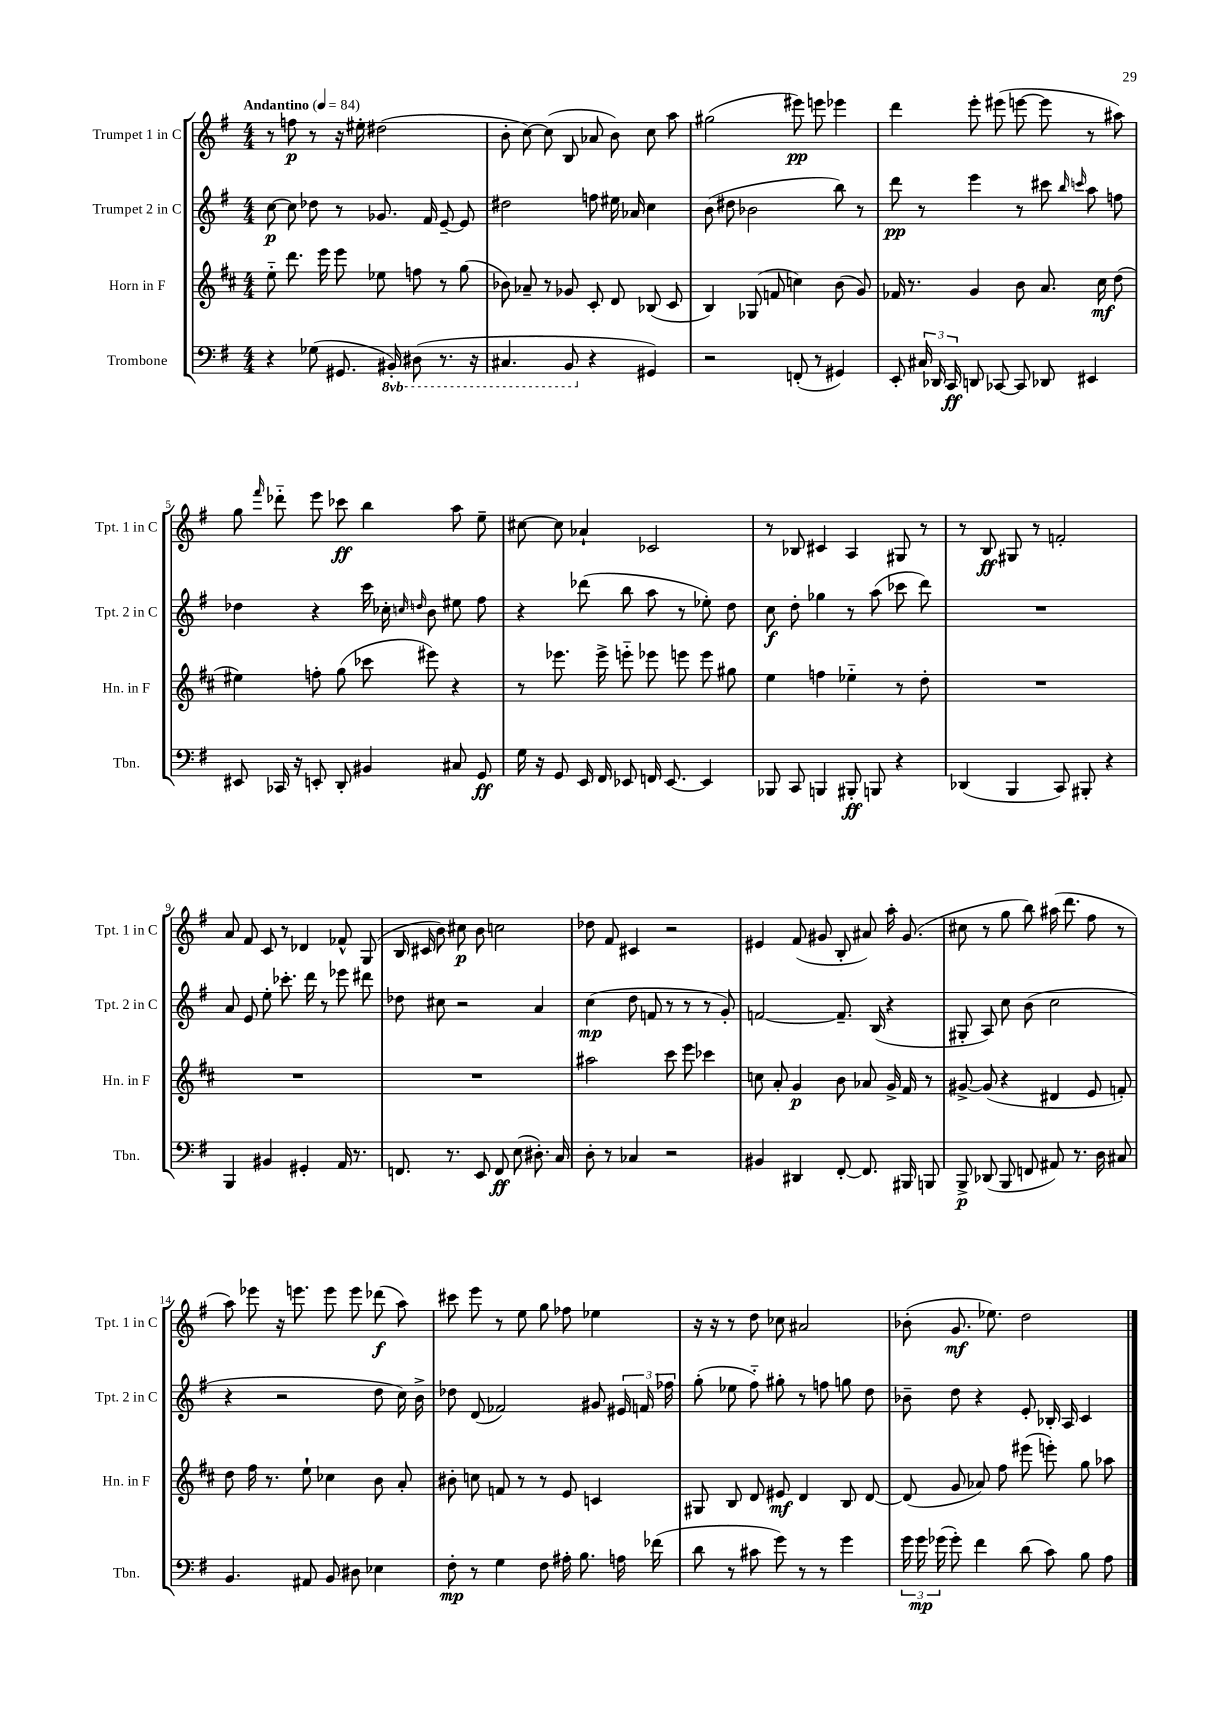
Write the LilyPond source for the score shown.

<<
\new StaffGroup <<
\new Staff = "s0" \with { instrumentName = "Trumpet 1 in C" shortInstrumentName = "Tpt. 1 in C" } {
    \clef treble \key g \major \numericTimeSignature \time 4/4 \tempo "Andantino" 4 = 84
    \autoBeamOff r8 f''8\p r8 r16 eis''16-. dis''2( |
    b'8-. c''8~) c''8( b8 aes'8 b'8) c''8 a''8 |
    gis''2( eis'''8\pp) e'''8 ees'''4 |
    d'''4 e'''8-. eis'''8( e'''8~ e'''8 r8 ais''8) |
    g''8 \grace { fis'''16 } des'''8-_ e'''8 ces'''8\ff b''4 a''8 e''8-- |
    cis''8~ cis''8 aes'4-! ces'2 |
    r8 bes8 cis'4 a4 gis8 r8 |
    r8 b8\ff gis8 r8 f'2-. |
    a'8 fis'8 c'8 r8 des'4 fes'8-^ g8( |
    b16 cis'16 b'8) cis''8\p b'8 c''2 |
    des''8 fis'8 cis'4 r2 |
    eis'4 fis'8( gis'8 b8-. ais'8) a''16-. gis'8.( |
    cis''8 r8 g''8 b''8) ais''16( d'''8. fis''8 r8 |
    a''8) ees'''8 r16 e'''8. e'''8 e'''8 des'''8\f( a''8) |
    cis'''8 e'''8 r8 e''8 g''8 fes''8 ees''4 |
    r16 r16 r8 d''8 ces''8 ais'2 |
    bes'8-.( g'8.\mf ees''8.) d''2 \bar "|." |
}
\new Staff = "s1" \with { instrumentName = "Trumpet 2 in C" shortInstrumentName = "Tpt. 2 in C" } {
    \clef treble \key g \major \numericTimeSignature \time 4/4
    \autoBeamOff c''8~\p c''8 des''8 r8 ges'8. fis'16 e'8~-- e'8 |
    dis''2 f''8 eis''16 aes'16 c''4 |
    b'8( dis''8 bes'2 b''8) r8 |
    d'''8\pp r8 e'''4 r8 cis'''8 \grace { b''16 c'''16 } a''8 f''8 |
    des''4 r4 c'''16 ces''16-. \grace { c''16 d''16 } b'8 eis''8 fis''8 |
    r4 des'''8( b''8 a''8 r8 ees''8-.) d''8 |
    c''8\f d''8-. ges''4 r8 a''8( ces'''8 d'''8) |
    R1 |
    a'8 e'8 e''8-. ces'''8.-. d'''16 r8 ees'''8 dis'''8 |
    des''8 cis''8 r2 a'4 |
    c''4\mp( d''8 f'8 r8 r8 r8 g'8-.) |
    f'2~ f'8.-- b16( r4 |
    gis8-. a8) c''8 b'8( c''2 |
    r4 r2 d''8 c''16) b'16-> |
    des''8 d'8( fes'2) gis'8 \tuplet 3/2 { eis'16 f'16 fes''16 } |
    g''8-.( ees''8 fis''8-_) gis''8-. r8 f''8 g''8 d''8 |
    bes'8-- d''8 r4 e'8-. bes16-. a16 c'4 \bar "|." |
}
\new Staff = "s2" \with { instrumentName = "Horn in F" shortInstrumentName = "Hn. in F" } {
    \clef treble \key d \major \numericTimeSignature \time 4/4
    \autoBeamOff e''8-_ d'''8. e'''16 e'''8 ees''8 f''8 r8 g''8( |
    bes'8) aes'8-- r8 ges'8 cis'8-. d'8 bes8( cis'8 |
    b4) ges8( f'8 c''4) b'8( g'8) |
    fes'16 r8. g'4 b'8 a'8. cis''16\mf d''8( |
    eis''4) f''8-. g''8( ces'''8 eis'''8) r4 |
    r8 ees'''8. ees'''16-> e'''8-_ ees'''8 e'''8 e'''8 gis''8 |
    e''4 f''4 ees''4-_ r8 d''8-. |
    R1 |
    R1 |
    R1 |
    ais''2 cis'''8 e'''8 ces'''4 |
    c''8 a'8-. g'4\p b'8 aes'8 g'16-> fis'16 r8 |
    gis'8~-> gis'8( r4 dis'4 e'8 f'8-.) |
    d''8 fis''16 r8. e''8-! ces''4 b'8 a'8-. |
    bis'8-. c''8 f'8 r8 r8 e'8 c'4 |
    gis8 b8 d'8 eis'8\mf d'4 b8 d'8~ |
    d'8( g'8 aes'8) fis''8 eis'''8( e'''8-.) g''8 aes''8 \bar "|." |
}
\new Staff = "s3" \with { instrumentName = "Trombone" shortInstrumentName = "Tbn." } {
    \clef bass \key g \major \numericTimeSignature \time 4/4 \set Staff.ottavationMarkups = #ottavation-simple-ordinals
    \autoBeamOff r4 ges8( gis,8. \ottava #-1 bis,,16-.) dis,8( r8. r16 |
    cis,4. b,,8 \ottava #0 r4 gis,4) |
    r2 f,8-.( r8 gis,4) |
    e,8-. \tuplet 3/2 { cis16 des,16 c,16\ff } d,8 ces,8~ ces,8 des,8 eis,4 |
    eis,8 ces,16 r16 e,8-. d,8-. bis,4 cis8 g,8\ff |
    g16 r16 g,8 e,16 fis,16 ees,8 f,16 ees,8.~ ees,4 |
    bes,,8 c,8 b,,4 bis,,8-.\ff b,,8 r4 |
    des,4( b,,4 c,8) bis,,8-. r4 |
    b,,4 bis,4 gis,4-. a,16 r8. |
    f,8. r8. e,8 f,8\ff e8( dis8.-.) c16 |
    d8-. r8 ces4 r2 |
    bis,4 dis,4 fis,8~-. fis,8. bis,,16 b,,8 |
    b,,8->\p des,8( b,,8 f,8 ais,8) r8. d16 cis8 |
    b,4. ais,8 b,8 dis8 ees4 |
    fis8-.\mp r8 g4 fis8 ais16-. b8. a16 fes'16( |
    d'8 r8 cis'8 g'8) r8 r8 g'4 |
    \tuplet 3/2 { g'16 g'16\mp ges'16( } ges'8-.) fis'4 d'8( c'8) b8 a8 \bar "|." |
}
>>
>>
